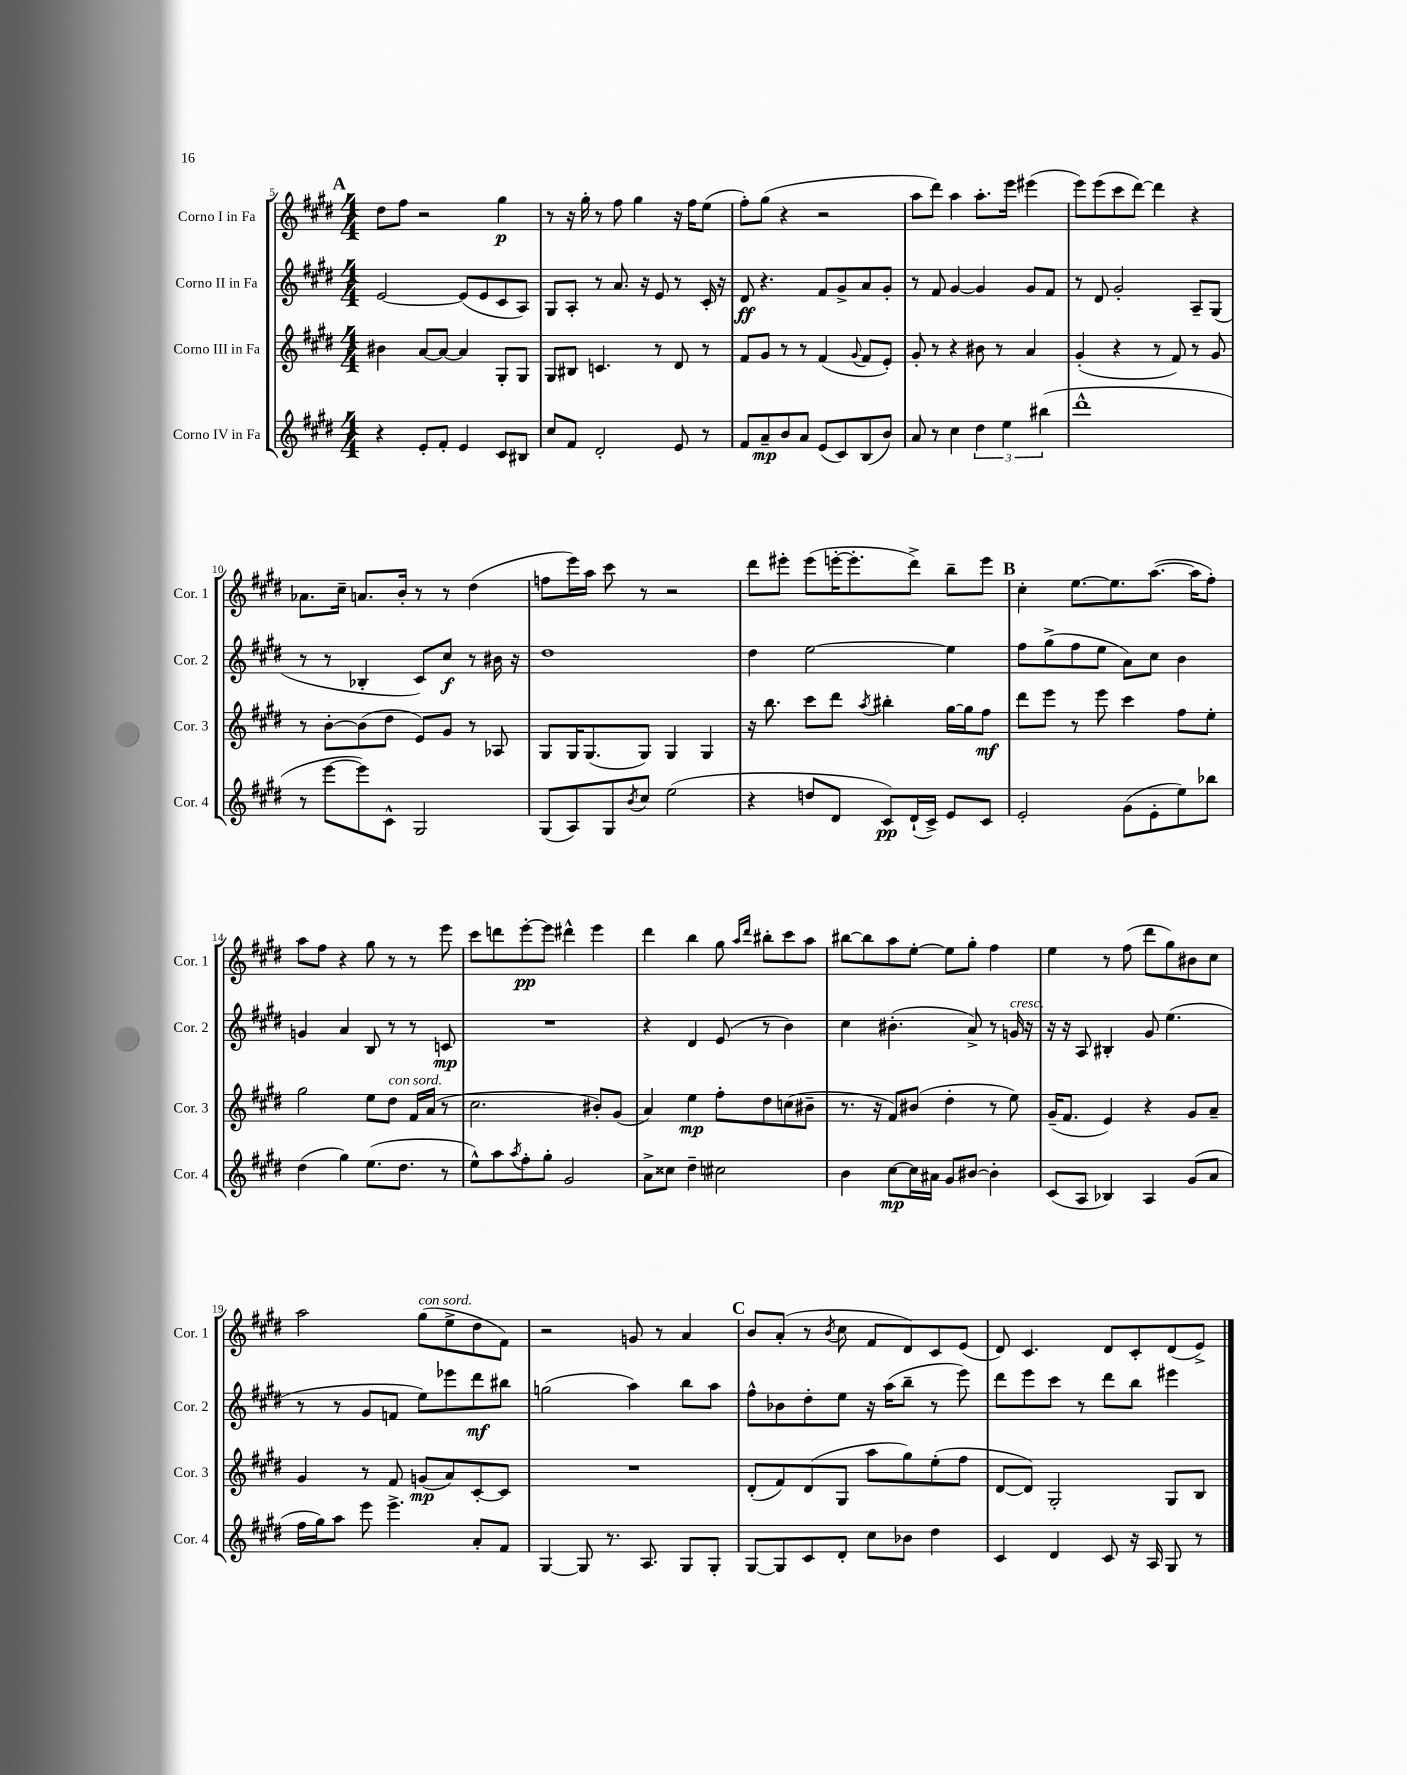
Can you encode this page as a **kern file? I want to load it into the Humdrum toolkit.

**kern	**kern	**kern	**kern
*staff4	*staff3	*staff2	*staff1
*clefG2	*clefG2	*clefG2	*clefG2
*k[f#c#g#d#]	*k[f#c#g#d#]	*k[f#c#g#d#]	*k[f#c#g#d#]
*M4/4	*M4/4	*M4/4	*M4/4
4r	4b#\	[2e/	8dd#\L
.	.	.	8ff#\J
8e'/L	[8a/L	.	2r
8f#'/J	8a/_J	.	.
4e/	4a/]	(8e/]L	.
.	.	8e/	.
8c#/L	8G#'/L	8c#/	4gg#\
8B#/J	8G#/J	8A/J)	.
=	=	=	=
8cc#/L	8G#/L	8G#/L	8r
8f#/J	8B#/J	8A'/J	16r
.	.	.	16gg#'\
2d#'/	4.c/	8r	8r
.	.	8.a/	8ff#\
.	.	.	4gg#\
.	.	16r	.
.	8r	8e/	.
8e/	8d#/	8r	16r
.	.	.	16ff#\LK
8r	8r	16c#'/	(8ee\J
.	.	16r	.
=	=	=	=
8f#/L	8f#/L	8d#/	8ff#'\L)
8a~/	8g#/J	4.r	(8gg#\J
8b/	8r	.	4r
8a/J	8r	.	.
(8e/L	(4f#/	8f#/L	2r
8c#/)	.	8g#^/	.
.	8qqg#/	.	.
(8B/	8f#/L	8a/	.
8b/J)	8e'/J)	8g#'/J	.
=	=	=	=
8a/	8g#'/	8r	8aa\L
8r	8r	8f#/	8ddd#\J)
4cc#\	4r	[4g#/	4aa\
6dd#\	8b#\	4g#/]	8.aa'\L
.	8r	.	.
6ee\	.	.	.
.	.	.	16eee\Jk
.	4a/	8g#/L	(4eee#\
(6bb#\	.	.	.
.	.	8f#/J	.
=	=	=	=
1ddd#^^	(4g#'/	8r	8eee\L)
.	.	8d#/	(8eee\
.	4r	2g#'/	8ccc#\
.	.	.	[8ddd#\J)
.	8r	.	4ddd#\]
.	8f#/)	.	.
.	8r	8A~/L	4r
.	8g#/	(8G#/J	.
=	=	=	=
8r	8r	8r	8.a-\L
[8eee\L	[8b'\L	8r	.
.	.	.	16cc#~\Jk
8eee\])	(8b\]	4B-'/	8.a/L
8c#^^\J	8dd#\J	.	.
.	.	.	16b'/Jk
2G#/	8e/L)	8c#/L)	8r
.	8g#/J	8cc#/J	8r
.	8r	8r	(4dd#\
.	8A-/	16b#\	.
.	.	16r	.
=	=	=	=
(8G#/L	8G#/L	1dd#	8ff\L
8A/)	16G#/K	.	16eee\L)
.	(8.G#/	.	16aa\JJ
8G#/	.	.	8ccc#\
8qb/	.	.	.
8cc#/J	8G#/J)	.	8r
(2ee\	4G#/	.	2r
.	4G#/	.	.
=	=	=	=
4r	16r	4dd#\	8ddd#\L
.	8.bb\	.	.
.	.	.	8eee#'\J
8dd/L	8ccc#\L	[2ee\	(8eee#\L
8d#/J	8ddd#\J	.	[16eee'\K
.	.	.	8.eee'\]
.	8qaa/	.	.
8c#/L)	4bb#'\	.	.
(16d#`/L	.	.	8ddd#^\J)
16c#^/JJ)	.	.	.
8e/L	[16gg#\LL	4ee\]	8bb~\L
.	16gg#\]J	.	.
8c#/J	8ff#\J	.	8eee\J
=	=	=	=
2e'/	8ddd#\L	8ff#\L	4cc#'\
.	8eee\J	(8gg#^\	.
.	8r	8ff#\	[8.ee\L
.	8eee\	8ee\J	.
.	.	.	8.ee\]
(8g#\L	4ccc#\	8a\L)	.
8e'\	.	8cc#\J	([8.aa\J
8ee\)	8ff#\L	4b\	.
.	.	.	16aa\]LK
8bb-\J	8ee'\J	.	8ff#'\J)
=	=	=	=
(4dd#\	2gg#\	4g/	8aa\L
.	.	.	8ff#\J
4gg#\)	.	4a/	4r
(8.ee\L	8ee\L	8B/	8gg#\
.	8dd#\J	8r	8r
8.dd#\J	.	.	.
.	16f#/LL	8r	8r
.	(16a/JJ	.	.
8r	8r	8c/	8eee\
=	=	=	=
8ee^^\L)	2.cc#\	1r	8ccc#\L
8aa\	.	.	8ddd\
8qaa/	.	.	.
8ff#'\	.	.	[8eee'\
8gg#'\J	.	.	8eee\]J
2g#/	.	.	4ddd#^^\
.	8b#'/L)	.	4eee\
.	(8g#/J	.	.
=	=	=	=
8a^\L	4a/)	4r	4ddd#\
8cc##\J	.	.	.
4dd#~\	4ee\	4d#/	4bb\
2cc#\	8ff#'\L	(8e/	8gg#\
.	.	.	16qqaa/LL
.	.	.	16qqddd#/JJ
.	8dd#\	8r	8bb#'\L
.	(8cc\	4b\)	8ccc#\
.	8b#~\J	.	8aa\J
=	=	=	=
4b\	8.r	4cc#\	[8bb#\L
.	.	.	8bb#\]
.	16r	.	.
[8cc#\L	8f#/L)	(4.b#'\	8aa\
16cc#\]L	(8b#/J	.	[8ee'\J
16a#\JJ	.	.	.
8g#/L	4dd#'\	.	8ee\]L
[8b#/J	.	8a^/)	8gg#'\J
4b#'\]	8r	8r	4ff#\
.	8ee\)	16g/	.
.	.	16r	.
=	=	=	=
(8c#/L	(16g#~/LK	16r	4ee\
.	8.f#/J	16r	.
8A/J	.	8A/	.
4B-/)	4e/)	4B#'/	8r
.	.	.	(8ff#\
4A/	4r	8g#/	8ddd#\L
.	.	(4.ee\	8gg#\)
(8g#/L	8g#/L	.	8b#\
8a/J	8a~/J	.	8cc#\J
=	=	=	=
16ff#\LL	4g#/	8r	2aa\
16gg#\J)	.	.	.
8aa\J	.	8r	.
8eee\	8r	8g#/L	.
4.eee^\	8f#/	8f/J	.
.	(8g/L	8ee\L)	(8gg#\L
.	8a/)	8eee-\	8ee^\
8a'/L	[8c#'/	8ddd#\	8dd#\
8f#/J	8c#/]J	8bb#\J	8f#\J)
=	=	=	=
[4G#/	1r	(2gg\	2r
8G#/]	.	.	.
8.r	.	.	.
.	.	4aa\)	8g/
8.A/	.	.	.
.	.	.	8r
8G#/L	.	8bb\L	4a/
8G#'/J	.	8aa\J	.
=	=	=	=
[8G#/L	(8d#'/L	8ff#^^\L	8b/L
8G#/]	8f#/)	8b-\	(8a'/J
8c#/	(8d#/	8dd#'\	8r
.	.	.	8qb/
8d#'/J	8G#/J	8ee\J	8cc#\
8cc#\L	8aa\L	16r	8f#/L
.	.	(16aa\LK	.
8b-\J	8gg#\)	8bb~\J	8d#/)
4dd#\	(8ee'\	8r	8c#/
.	8ff#\J	8eee\)	(8e/J
=	=	=	=
4c#/	[8d#/L	8ddd#\L	8d#/)
.	8d#/]J)	8eee\	4.c#/
4d#/	2G#'/	8ccc#\J	.
.	.	8r	.
8c#/	.	8ddd#\L	8d#/L
16r	.	8bb\J	8c#'/
16A/	.	.	.
8G#/	8G#/L	4eee#\	(8d#/
8r	8B/J	.	8e^/J)
==	==	==	==
*-	*-	*-	*-
